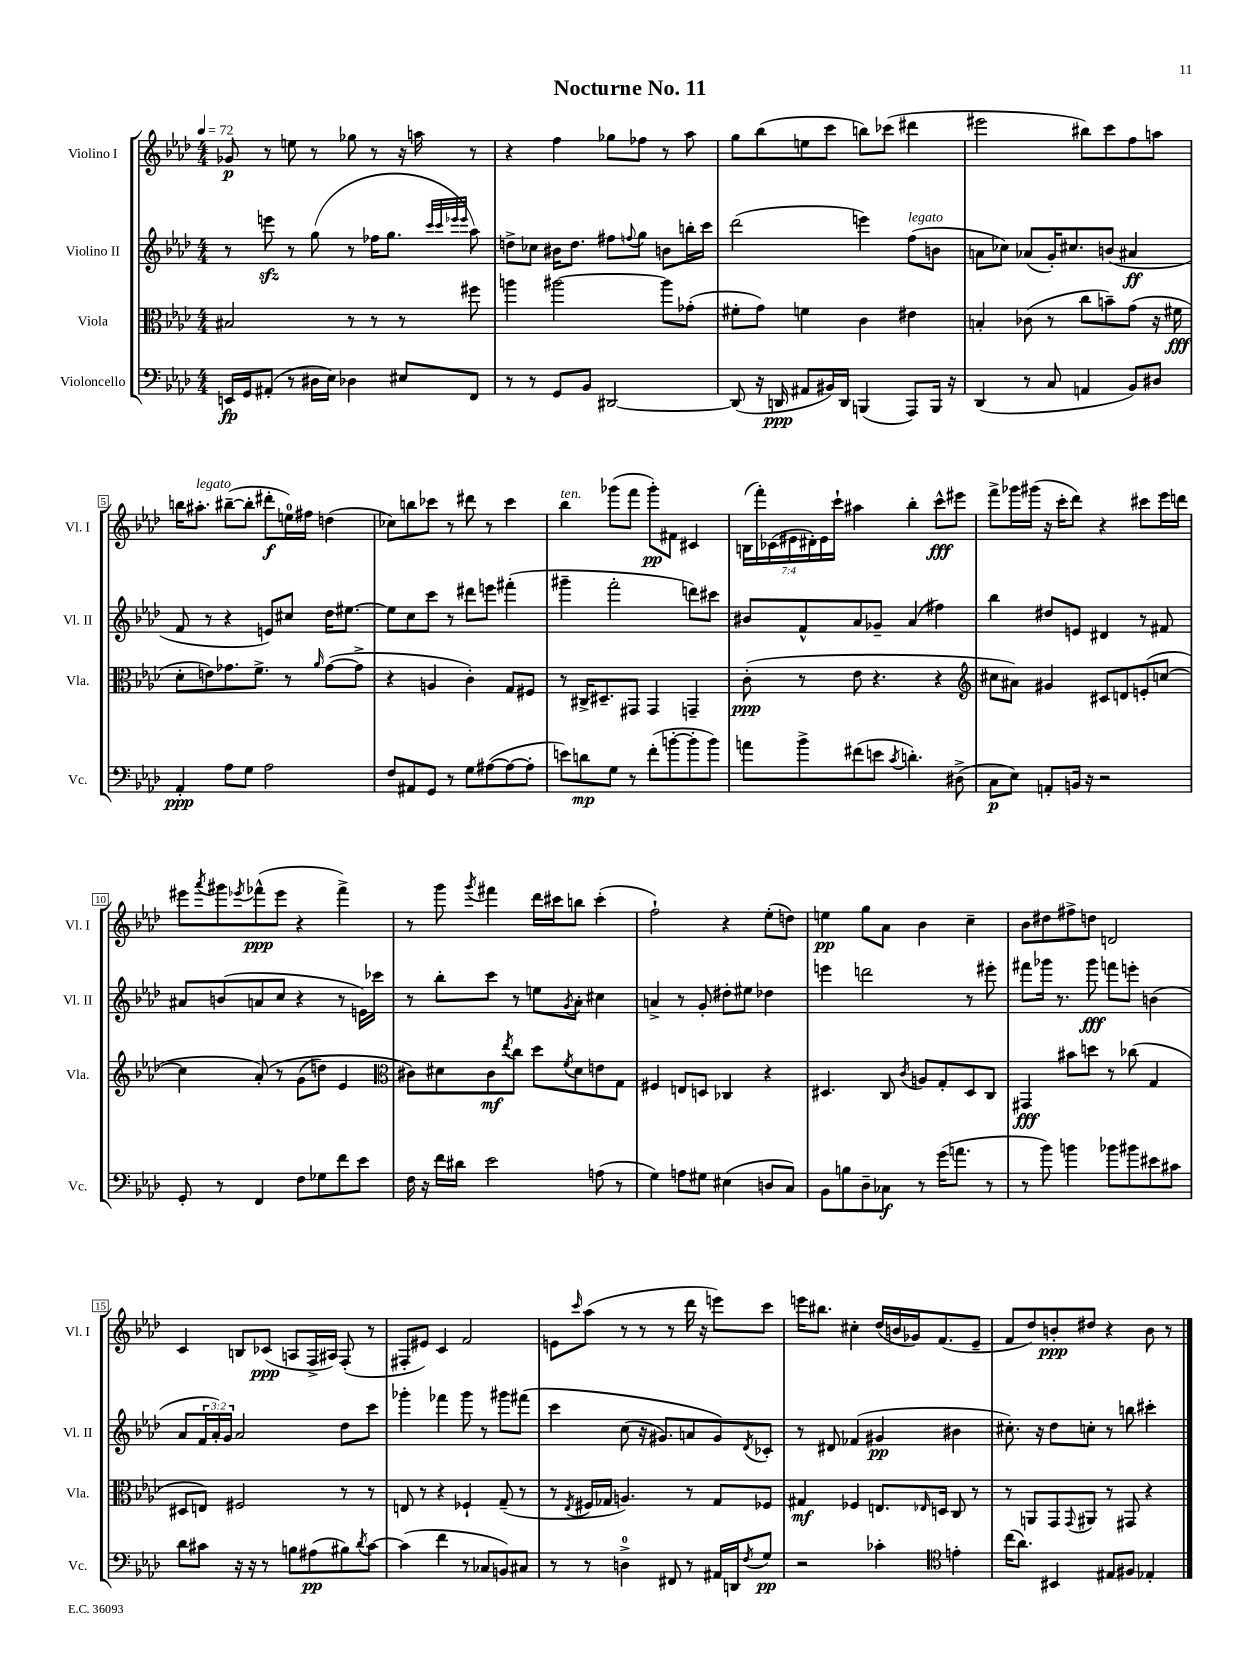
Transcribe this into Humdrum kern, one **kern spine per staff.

**kern	**kern	**kern	**kern
*staff4	*staff3	*staff2	*staff1
*clefF4	*clefC3	*clefG2	*clefG2
*k[b-e-a-d-]	*k[b-e-a-d-]	*k[b-e-a-d-]	*k[b-e-a-d-]
*M4/4	*M4/4	*M4/4	*M4/4
*MM72	*MM72	*MM72	*MM72
16EE	2B#	8r	8g-
16GG	.	.	.
(8AA#'	.	8eee	8r
8r	.	8r	8ee
16D#	.	(8gg	8r
16E-)	.	.	.
4D-	8r	8r	8gg-
.	8r	16ff-	8r
.	.	8.gg	.
8E#	8r	.	16r
.	.	.	16aa
.	.	32qqccc	.
.	.	32qqccc	.
.	.	32qqeee-	.
.	.	32qqeee-	.
8FF	8ff#	8aa-)	8r
=	=	=	=
8r	4aa	8dd^	4r
8r	.	8cc-	.
8GG	[2aa#	16b#	4ff
.	.	8.dd	.
8BB-	.	.	.
[2DD#	.	8ff#	8gg-
.	.	8qqff	.
.	.	8gg	8ff-
.	8aa#]	8b	8r
.	(8g-'	16bb'	8aa-
.	.	16ccc	.
=	=	=	=
(8DD#]	8f#'	(2ddd-	8gg
16r	8g)	.	(8bb-
16DD	.	.	.
8AA#	4f	.	8ee
16BB#)	.	.	8ccc
16DD	.	.	.
(4BBB	4c	4eee)	8bb)
.	.	.	(8ccc-
8AAA-)	4e#	(8ff	4ddd#
16BBB	.	8b	.
16r	.	.	.
=	=	=	=
(4DD-	4B'	8a	2eee#
.	.	8cc-)	.
8r	(8c-	(8a-	.
8C	8r	16g')	.
.	.	8.cc#	.
4AA	8cc	.	8bb#)
.	8b~)	(8b	8ccc
8BB-)	(8g	4a#	8ff
8D#	16r	.	8aa
.	16f#	.	.
=	=	=	=
4AA-'	8d-'	8f	16bb
.	.	.	8.aa#'
.	8e)	8r	.
8A-	8.g-	4r	([8bb#~
8G	.	.	8bb#']
.	8.f^	.	.
2A-	.	8e)	8ddd#'
.	8r	8cc#	16ee)
.	.	.	16ff#
.	16qqa-	.	.
.	([8g-	16dd-	(4dd
.	.	[8.ee#	.
.	8g-^]	.	.
=	=	=	=
8F	4r	8ee#]	8cc-)
8AA#	.	8cc	8bb
8GG	4A	8ccc	8ccc-
8r	.	8r	8r
8G	4c')	8ddd#	8ddd#
([8A#	.	8eee	8r
8A#_	8G	(4fff#'	4ccc-
8A#']	8F#	.	.
=	=	=	=
8e)	8r	4ggg#~	4bb-
8d	16C#^	.	.
.	8.D#~	.	.
8G	.	2fff'	(8ggg-
8r	8GG#	.	8fff
(8f'	4GG#	.	8ggg-')
[8b'	.	.	8f#
8b']	4GG~	8ddd)	4c#
8b)	.	8ccc#	.
=	=	=	=
8a	(8c'	8b#	(28B
.	.	.	28fff')
.	.	.	(28c-
.	.	.	28e#
8b-^	8r	8f^^	.
.	.	.	28d#')
.	.	.	28e#
.	.	.	28ccc`
(8f#	8e-	8a-	4aa#
8e	4.r	8g-~	.
8qc	.	.	.
4.d')	.	(4a-	4bb-'
.	4r	4ff#)	8ccc^^
(8D#^	.	.	8eee#
=	=	=	=
*	*clefG2	*	*
8C	8cc#	4bb-	8fff^
8E-)	8a#)	.	16ggg-
.	.	.	(16ggg#
8AA'	4g#	8dd#	16r
.	.	.	16ccc'
16BB	.	8e	8ddd-)
16r	.	.	.
2r	8c#	4d#	4r
.	8d	.	.
.	(8e'	8r	8ccc#
.	[8cc	8f#	16eee-
.	.	.	16ddd
=	=	=	=
8GG'	4cc]	8a#	8eee#
.	.	.	8qaaa-
8r	.	(8b	8ggg#
.	.	.	8qeee-
4FF	&(8a-')	8a	(8fff-^^
.	8r	8cc	8eee-
8F	(8g	4r	4r
8G-	8dd)	.	.
8f	4e-	8r	4fff-^)
8e-	.	16e)	.
.	.	16ccc-	.
=	=	=	=
*	*clefC3	*	*
16F	8c#&)	8r	8r
16r	.	.	.
16f	8d#	8bb-'	8ggg
16d#	.	.	.
.	.	.	8qggg
2e-	8c#	8ccc	4fff#
.	8qee-	.	.
.	8cc	8r	.
.	8dd-	8ee	16ddd-
.	.	.	16ccc#
.	8qf	8qg	.
.	8d#	8a-'	8bb
(8A	8e	4cc#	(4ccc#'
8r	8G	.	.
=	=	=	=
4G)	4F#	4a^	2ff`)
8A	8E	8r	.
8G#	8D	8g'	.
(4E#	4C-	8dd#'	4r
.	.	8ee#	.
8D	4r	4dd-	(8ee-'
8C)	.	.	8dd)
=	=	=	=
8BB-	4.D#	4eee	4ee
8B	.	.	.
8D-~	.	2ddd	8gg
8C-	8C	.	8a-
.	8qc	.	.
8r	8A	.	4b-
(16g	8G'	.	.
8.a	.	.	.
.	8D#	8r	4cc~
8r	8C	8eee#'	.
=	=	=	=
8r	4GG#	8fff#	8b-
8b-)	.	16ggg-	8dd#
.	.	8.r	.
4b	8b#	.	8ff#^
.	8dd	8ggg-	8dd
8b-	8r	8fff	2d
8b#	(8cc-	8eee'	.
8e#	4G	(4b	.
8c#	.	.	.
=	=	=	=
8d-	8D#	8a-	4c
8c#	8E)	24f	.
.	.	24a-')	.
.	.	24g	.
16r	2F#	2a-	8B
16r	.	.	.
8r	.	.	(8c-
8B	.	.	8A
(8A#	.	.	16F^
.	.	.	16A#)
8B#)	8r	8dd-	(8F'
8qd-	.	.	.
[8c#	8r	8ccc	8r
=	=	=	=
(4c#]	8E	4ggg-'	8F#'
.	8r	.	8e#)
4f	4r	4fff-	4c
8r	4F-`	8ggg-	2f
8C-	.	8r	.
8BB)	(8G~	8ggg#	.
8C#	8r	&(8fff#	.
=	=	=	=
8r	8r	4ccc	8e
.	8qE-	.	16qqccc
8r	16F#	.	(8aa-
.	16G-	.	.
4D^	4.A)	(8cc	8r
.	.	16r	8r
.	.	8.g#)	.
8FF#	.	.	8r
8r	8r	8a	16ddd-
.	.	.	16r
16AA#	8G-	8g#&)	8eee)
16DD	.	.	.
8qF	.	8qd-	.
8G	8F-	8c-'	8ccc
=	=	=	=
2r	4G#	8r	16eee
.	.	.	8.bb#
.	.	8d#	.
.	4F-	(4f-	4cc#'
4c-'	8.E	4g#	(16dd-
.	.	.	16b
.	.	.	16g-)
.	16qqE-	.	.
.	16D	.	(8.f
*clefC4	*	*	*
4e'	8C	4b#	.
.	8r	.	8e-~
=	=	=	=
(16cc	8r	8.cc#')	8f
8.a-)	.	.	.
.	8AA	.	8dd-)
.	.	16r	.
4BB#	8GG	8dd-	8b'
.	8qqGG	.	.
.	8AA#	8cc'	8dd#
8E#	8r	8r	4r
8F#	8GG#	8bb	.
4E-'	4r	4ccc#'	8b
.	.	.	8r
==	==	==	==
*-	*-	*-	*-
